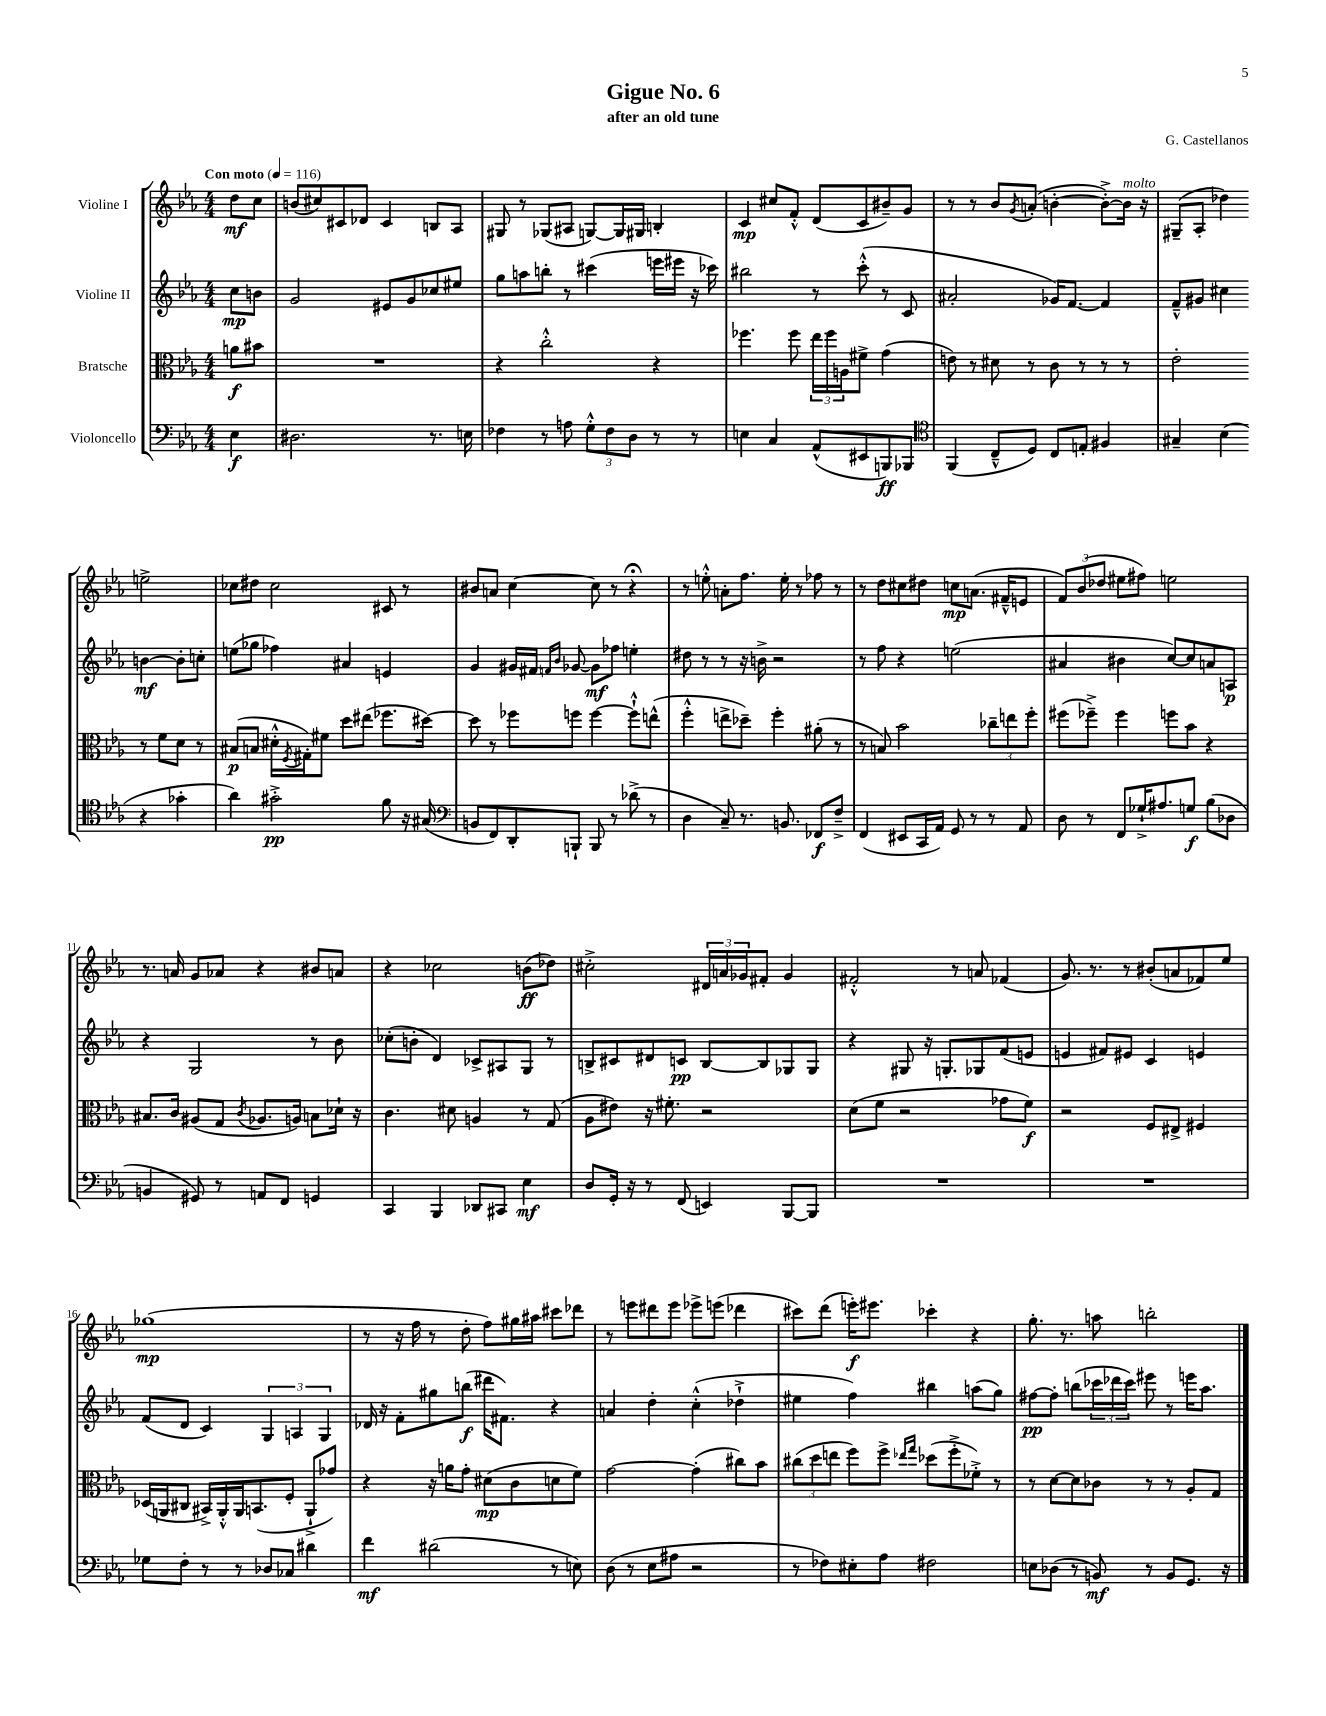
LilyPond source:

\header { title = "Gigue No. 6" composer = "G. Castellanos" subtitle = "after an old tune" }
<<
\new StaffGroup <<
\new Staff = "s0" \with { instrumentName = "Violine I" } {
    \clef treble \key ees \major \numericTimeSignature \time 4/4 \partial 4 \tempo "Con moto" 4 = 116
    d''8\mf c''8 |
    b'8( cis''8) cis'8 des'8 cis'4 b8 aes8 |
    gis8 r8 ges8( ais8 g8~) g16 gis16 b4-. |
    c'4\mp cis''8 f'8-.-^ d'8( c'8 bis'8--) g'8 |
    r8 r8 bes'8 \acciaccatura { g'8 } a'8-.( b'4~-. b'8~-.->) b'16^\markup { \italic "molto" } r16 |
    gis8--( aes8-. des''4) e''2-> |
    ces''8 dis''8 ces''2 cis'8 r8 |
    bis'8 a'8 c''4~ c''8 r8 r4\fermata |
    r8 e''8-.-^ a'8-. f''8. e''16-. r8 fes''8 r8 |
    r8 d''8 cis''8 dis''8 c''8\mp a'8.( fis'16---^ e'8 |
    \tuplet 3/2 { f'8) bes'8( des''8 } eis''8 fis''8) e''2 |
    r8. a'16 g'8 aes'8 r4 bis'8 a'8 |
    r4 ces''2 b'8\ff( des''8) |
    cis''2-.-> \tuplet 3/2 { dis'16 a'16 ges'16 } fis'8-. ges'4 |
    fis'2-.-^ r8 a'8 fes'4( |
    g'8.) r8. r8 bis'8-.( a'8 fes'8) ees''8 |
    ges''1\mp( |
    r8 r16 f''16 r8 d''8-. f''8) gis''16 ais''16 cis'''8 des'''8 |
    r8 e'''8 dis'''8 e'''8 ees'''8-> e'''8( des'''4 |
    cis'''8) d'''8( e'''16-.\f) eis'''8. ces'''4-. r4 |
    g''8.-. r8. a''8 b''2-. \bar "|." |
}
\new Staff = "s1" \with { instrumentName = "Violine II" } {
    \clef treble \key ees \major \numericTimeSignature \time 4/4 \partial 4
    c''8\mp b'8 |
    g'2 eis'8 g'8 ces''8 eis''8 |
    g''8 a''8 b''8-. r8 cis'''4( e'''16 eis'''16 r16 ces'''16) |
    bis''2 r8 c'''8-.-^( r8 c'8 |
    ais'2-. ges'16) f'8.~ f'4 |
    f'8---^ gis'8 cis''4 b'4~\mf b'8-. c''8-. |
    e''8( ges''8 fes''4) ais'4 e'4 |
    g'4 gis'16 fis'16 \grace { f'16 bes'16 } ges'8~ ges'8\mf fes''8 e''4-. |
    dis''8 r8 r8 r16 b'16-> r2 |
    r8 f''8 r4 e''2( |
    ais'4 bis'4 c''8~) c''8 a'8 a8\p |
    r4 g2 r8 bes'8 |
    ces''8-.( b'8-. d'4) ces'8-> ais8 g8 r8 |
    b8-> cis'8 dis'8 c'8\pp b8~ b8 ges8 ges8 |
    r4 gis8 r16 g8.-. ges8 f'8( e'8 |
    e'4 fis'8) eis'8 c'4 e'4 |
    f'8( d'8 c'4) \tuplet 3/2 { g4 a4 g4 } |
    des'16 r16 f'8-. gis''8 b''8\f( dis'''16 fis'8.) r4 |
    a'4 d''4-. c''4-.-^( des''4-!-> |
    eis''4 f''4) bis''4 a''8( g''8) |
    fis''8~\pp fis''8-. b''8( \tuplet 3/2 { ces'''16 des'''16 ces'''16) } eis'''8 r8 e'''16 aes''8. \bar "|." |
}
\new Staff = "s2" \with { instrumentName = "Bratsche" } {
    \clef alto \key ees \major \numericTimeSignature \time 4/4 \partial 4
    a'8\f bis'8 |
    R1 |
    r4 c''2-.-^ r4 |
    fes''4. fes''8 \tuplet 3/2 { ees''16 fes''16 a16 } fis'8-> g'4( |
    e'8) r8 dis'8 r8 c'8 r8 r8 r8 |
    ees'2-. r8 f'8 d'8 r8 |
    bis8\p( b8 dis'16-.-^ \acciaccatura { f8 } gis16-.) fis'8 d''8 eis''8( fes''8. dis''16~) |
    dis''8 r8 fes''8 f''8 f''4~ f''8-!-^ e''8-^( |
    f''4-.-^ e''8-> des''8--) f''4-. ais'8-.( r8 |
    r8 b8) bes'2 \tuplet 3/2 { ces''8-- e''8 f''8-. } |
    fis''8( fes''8--->) fes''4 f''8 bes'8 r4 |
    bis8. c'16 ais8( g8 \acciaccatura { c'8 } aes8. a16) b8 des'16-! r16 |
    c'4. dis'8 a4 r8 g8( |
    aes8 eis'8) r16 fis'8.-. r2 |
    d'8( f'8 r2 ges'8 f'8\f) |
    r2 f8 eis8-> fis4 |
    des16( a,16 cis8 bis,16->) a,16-.-^ a,16 b,8.( f8-. a,8-!-> ges'8) |
    r4 r16 a'16 g'8-. dis'8\mp( c'8 d'8 f'8) |
    g'2~ g'4-.( cis''8) bes'8 |
    \tuplet 3/2 { cis''8( d''8 e''8 } f''8) f''8-> \grace { ees''16 g''16 } des''8( f''8-.-> fes'8-.->) r8 |
    r8 d'8~ d'8 ces'8 r8 r8 aes8-. g8 \bar "|." |
}
\new Staff = "s3" \with { instrumentName = "Violoncello" } {
    \clef bass \key ees \major \numericTimeSignature \time 4/4 \partial 4
    ees4\f |
    dis2. r8. e16 |
    fes4 r8 a8 \tuplet 3/2 { g8-.-^ fes8 d8 } r8 r8 |
    e4 c4 aes,8-^( eis,8 b,,8\ff) bes,,8 |
    \clef tenor f,4( c8---^ d8) c8 e8-. fis4 |
    gis4-- bes4( r4 ges'4-. |
    aes'4) gis'2-.->\pp f'8 r16 gis16( |
    \clef bass b,8 f,8) d,8-. b,,8-! b,,8 r8 des'8->( r8 |
    d4 c8--) r8. b,8. fes,8\f f8---> |
    f,4( eis,8 c,16 aes,16) g,8 r8 r8 aes,8 |
    d8 r8 f,8 ges16-!-> ais8. g8\f bes8( des8 |
    b,4 gis,8) r8 a,8 f,8 g,4 |
    c,4 bes,,4 des,8 cis,8 ees4\mf |
    d8 g,16-. r16 r8 f,8( e,4) bes,,8~ bes,,8 |
    R1 |
    R1 |
    ges8 f8-. r8 r8 des8 ces8 dis'4 |
    f'4\mf dis'2( r8 e8) |
    d8( r8 ees8 ais8 r2 |
    r8 fes8) eis8-. aes8 fis2 |
    e8 des8( r8 b,8\mf) r8 b,8 g,8. r16 \bar "|." |
}
>>
>>
